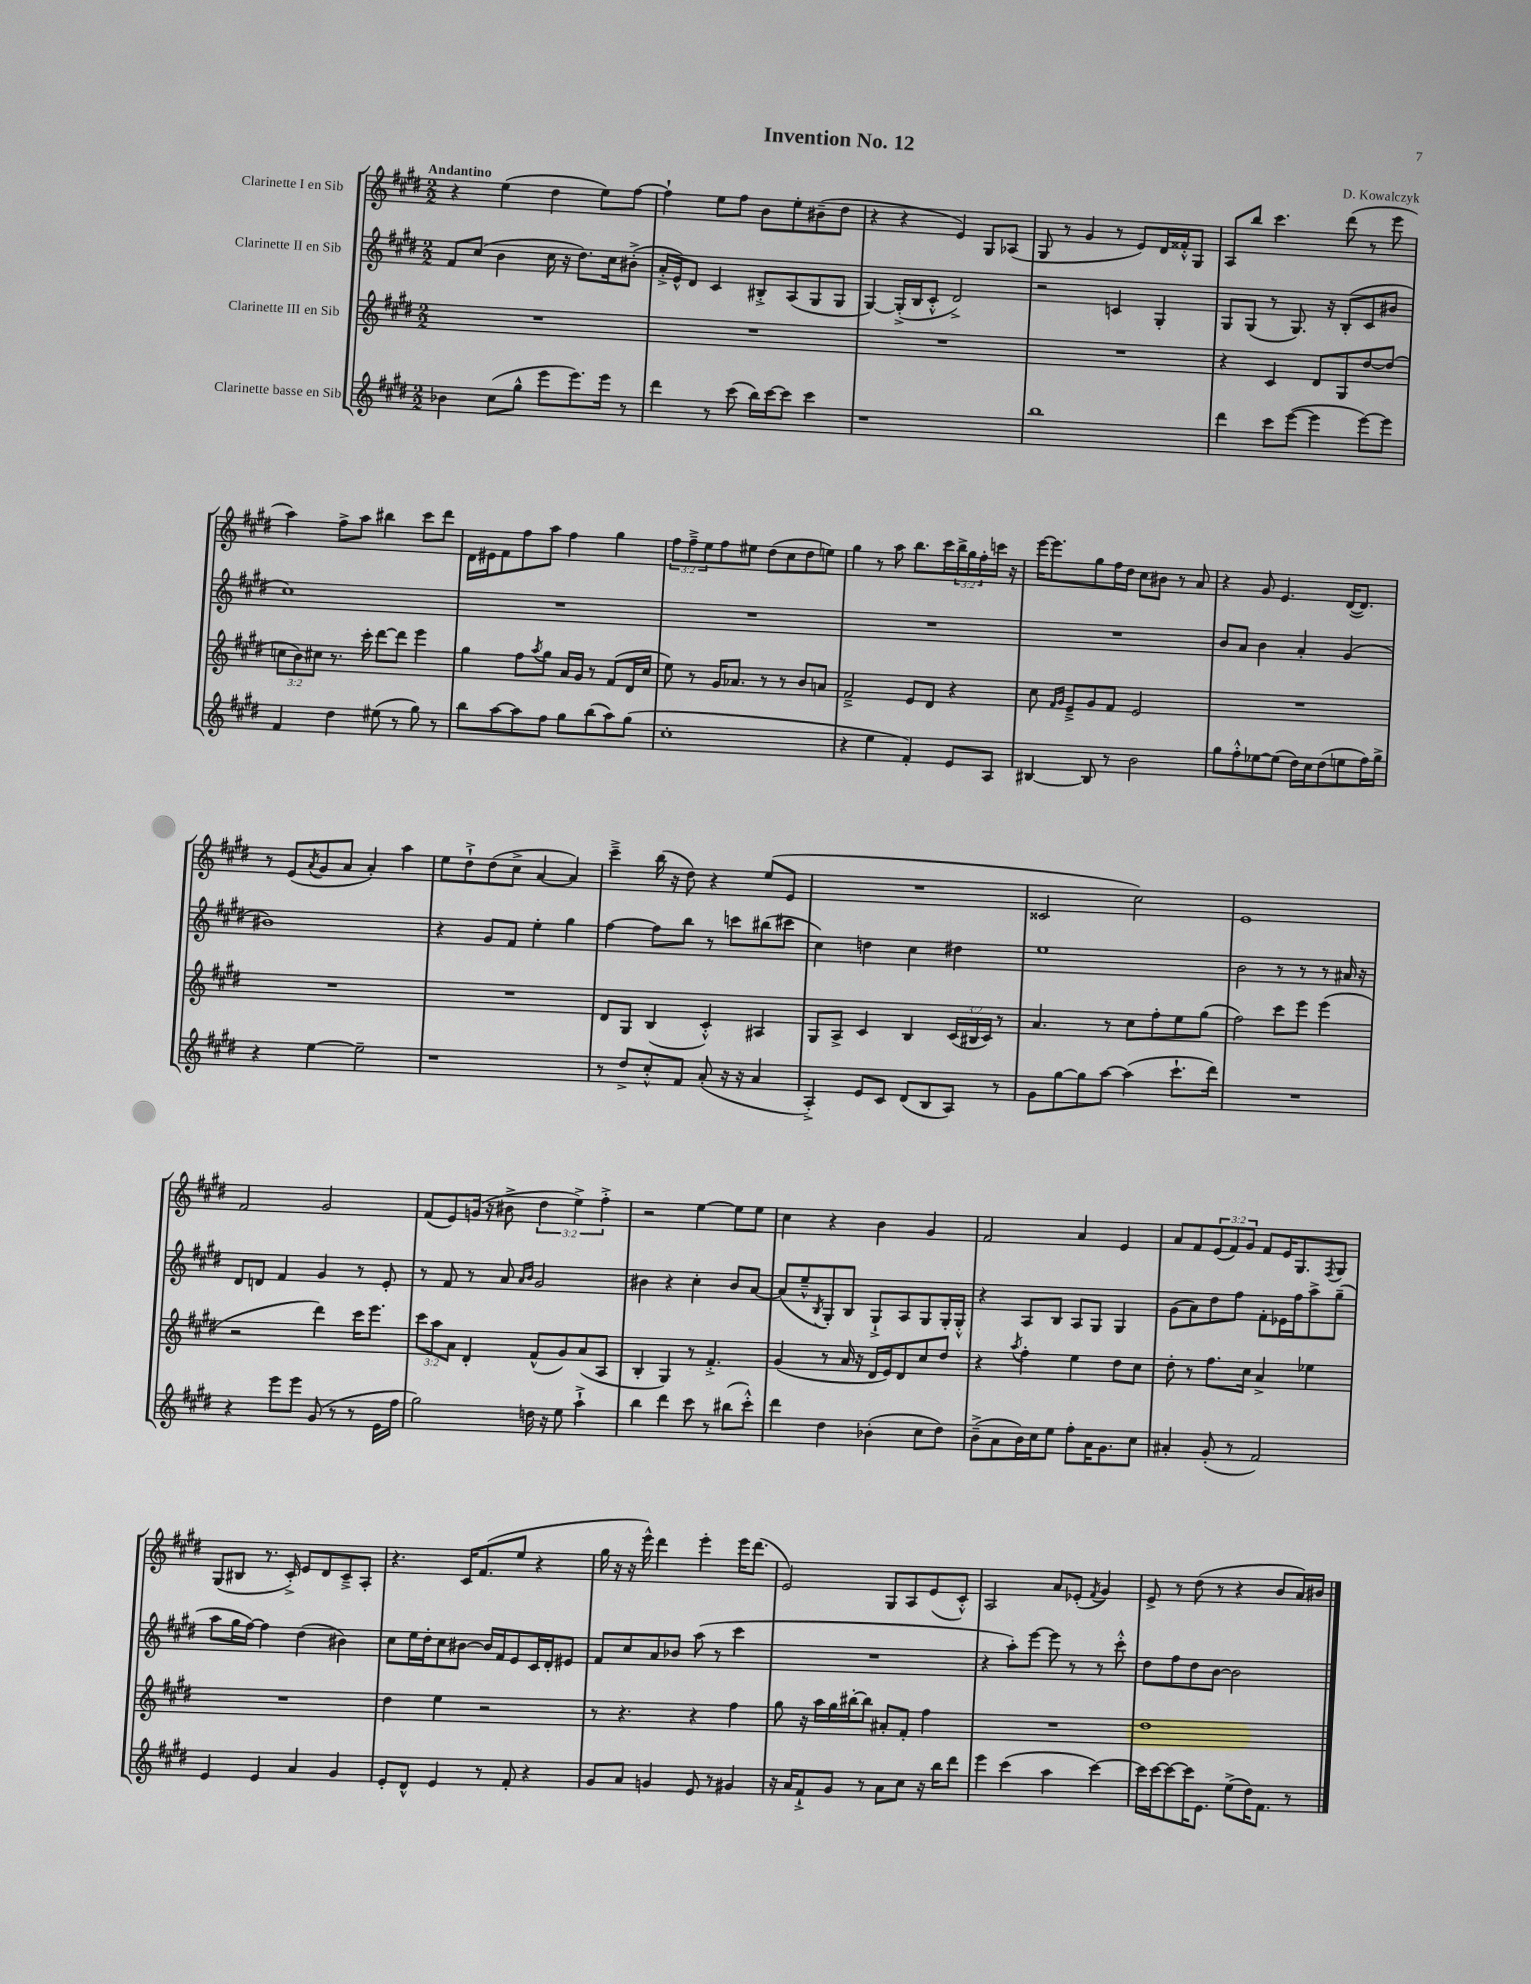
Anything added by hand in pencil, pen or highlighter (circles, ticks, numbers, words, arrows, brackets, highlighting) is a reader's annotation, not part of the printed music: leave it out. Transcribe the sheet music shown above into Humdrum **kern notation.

**kern	**kern	**kern	**kern
*staff4	*staff3	*staff2	*staff1
*clefG2	*clefG2	*clefG2	*clefG2
*k[f#c#g#d#]	*k[f#c#g#d#]	*k[f#c#g#d#]	*k[f#c#g#d#]
*M2/2	*M2/2	*M2/2	*M2/2
4b-\	1r	8f#/L	4r
.	.	(8cc#/J	.
(8cc#\L	.	4b\	(4ee\
8gg#^^\J	.	.	.
8eee\L	.	16cc#\	4dd#\
.	.	16r	.
8.eee\)	.	8.dd#\L)	.
.	.	.	8ee\L)
16eee\Jk	.	16cc#\k	.
8r	.	(8b#'^\J	[8ff#\J
=	=	=	=
4ddd#\	1r	16a'^/LL	4ff#`\]
.	.	16e^^/J)	.
.	.	8d#/J	.
8r	.	4c#/	8ee\L
(8ccc#\	.	.	8ff#\J
16bb\LL)	.	8B#'^/L	8b\L
[16ccc#\J	.	.	.
8ccc#\]J	.	(8A/	8ee'\
4ccc#\	.	8G#/	(8b#~\
.	.	8G#/J	8dd#\J
=	=	=	=
1r	1r	[4G#/)	4r
.	.	(16G#'^/]LL	4r
.	.	16B/J	.
.	.	8c#'^^/J	.
.	.	2d#^/)	4e/)
.	.	.	8G#/L
.	.	.	(8A-/J
=	=	=	=
1bb	1r	2r	8G#/
.	.	.	8r
.	.	.	4g#/
.	.	4c/	8r
.	.	.	8e/L)
.	.	4G#'/	16d#/L
.	.	.	16f##'^^/J
.	.	.	8G#/J
=	=	=	=
4ddd#\	4r	8G#/L	8A/L
.	.	(8G#/J	8bb/J
8ccc#\L	4c#/	8r	4.ccc#\
([8eee\J	.	8.G#/)	.
4eee\]	8d#/L	.	.
.	.	16r	.
.	8G#/	(8B'/L	(8ddd#\
[8eee\L)	[8dd#/	8c#/	8r
8eee\]J	(8dd#/]J	8b#/J	8eee\
=	=	=	=
4f#/	12cc\L	1cc#)	4aa\)
.	12b\)	.	.
.	12cc#\J	.	.
4dd#\	8.r	.	8ff#^\L
.	.	.	8aa\J
.	16ccc#'\	.	.
(8ee#\	[8ddd#\L	.	4bb#\
8r	8ddd#\]J	.	.
8gg#\)	4eee\	.	8ccc#\L
8r	.	.	8ddd#\J
=	=	=	=
8bb\L	4gg#\	1r	16d#\LL
.	.	.	16e#\J
[8aa\	.	.	8f#\
8aa\]	8ff#\L	.	8ff#\
.	8qaa/	.	.
8ff#\J	8gg#\J	.	8aa\J
8gg#\L	16a/LL	.	4ff#\
.	16g#/JJ	.	.
(8bb\	8r	.	.
8aa\)	(8f#/L	.	4gg#\
(8gg#\J	16d#/L	.	.
.	16cc#/JJ	.	.
=	=	=	=
1cc#'	8ee\)	1r	12ff#\L
.	.	.	12ff#~^\
.	8r	.	.
.	.	.	12ee\
.	16g#/LK	.	8ff#\
.	8.a-/J	.	.
.	.	.	8ee#\J
.	8r	.	(8dd#\L
.	8r	.	8cc#\
.	8b/L	.	8dd#\
.	8a/J	.	8ee\J)
=	=	=	=
4r	2f#~^/	1r	4gg#\
4ee\	.	.	8r
.	.	.	8aa\
4f#'/)	8e/L	.	8.bb\L
.	8d#/J	.	.
.	.	.	16ccc#\L
8e/L	4r	.	24bb^\
.	.	.	24gg#\
.	.	.	24ff#'\
8A/J	.	.	16ccc\JJ
.	.	.	16r
=	=	=	=
[4B#/	8cc#\	1r	[16eee\LK
.	.	.	8.eee\]
.	16qqf#/LL	.	.
.	16qqg#/JJ	.	.
.	8e~^/L	.	.
8B#/]	8g#/	.	8gg#\
8r	8f#/J	.	16ff#\L
.	.	.	16dd#\JJ
2b\	2e/	.	8cc#\L
.	.	.	8b#\J
.	.	.	8r
.	.	.	8a/
=	=	=	=
8gg#\L	1r	8b/L	4r
8ff#'^^\	.	8a/J	.
[8ee-\	.	4b\	8g#/
(8ee-\]J	.	.	4.e/
16dd#\LL)	.	4a'/	.
16cc#\J	.	.	.
(8dd#\	.	.	.
8ee\	.	(4g#/	([16d#/LK
.	.	.	8.d#/]J)
16ff#\L)	.	.	.
16gg#^\JJ	.	.	.
=	=	=	=
4r	1r	1b#)	8r
.	.	.	(8e/L
.	.	.	8qa/
[4ee\	.	.	8g#/
.	.	.	8a/J
2ee~\]	.	.	4a'/)
.	.	.	4aa\
=	=	=	=
1r	1r	4r	8ee\L
.	.	.	8dd#`^\
.	.	8g#/L	(8dd#\
.	.	8f#/J	8cc#^\J
.	.	4ee'\	[4a/
.	.	4gg#\	4a/])
=	=	=	=
8r	8d#/L	[4ff#\	4ccc#~^\
8dd#^/L	8G#/J	.	.
8cc#'^^/	(4B/	8ff#\]L	(16bb\
.	.	.	16r
8f#/J	.	8bb\J	8dd#\)
(8a'/	4c#'^^/)	8r	4r
16r	.	8ccc\L	.
16r	.	.	.
4a/	4A#/	(8bb#\	(8ee/L
.	.	8ccc#\J	8e/J
=	=	=	=
4A'^/)	8G#/L	4cc#\)	1r
.	8A^/J	.	.
8e/L	4c#/	4dd\	.
8c#/J	.	.	.
(8d#/L	4B/	4cc#\	.
8B/	.	.	.
8A/J)	(24c#/LL	4dd#\	.
.	24B#/	.	.
.	24c#/JJ)	.	.
8r	8r	.	.
=	=	=	=
8g#\L	4.a/	1ee	2c##/
[8gg#\	.	.	.
8gg#\]	.	.	.
[8aa\J	8r	.	.
(4aa\]	8cc#\L	.	2cc#\)
.	8ff#'\	.	.
8.ccc#`\L	8ee\	.	.
.	(8gg#\J	.	.
16ddd#\Jk)	.	.	.
=	=	=	=
1r	2ff#\)	2b\	1e
.	8ccc#\L	8r	.
.	8eee\J	8r	.
.	(4eee\	8r	.
.	.	16a#/	.
.	.	16r	.
=	=	=	=
4r	2r	8d#/L	2f#/
.	.	8d/J	.
8eee\L	.	4f#/	.
8eee\J	.	.	.
(8g#/	4ddd#\)	4g#/	2g#/
8r	.	.	.
8r	16ccc#\LK	8r	.
.	8.eee\J	.	.
16e\LL	.	8e'/	.
16ff#\JJ	.	.	.
=	=	=	=
2gg#\)	12ccc#\L	8r	(8f#/L
.	12aa\	.	.
.	.	8f#/	8e/)
.	12a\J	.	.
.	4d#'/	8r	(16g/Jk
.	.	.	16r
.	.	8a/	8b#^\
.	.	16qqa/LL	.
.	.	16qqb/JJ	.
16dd\	(8f#^^/L	2g#/	6dd#\
16r	.	.	.
8ee\	8g#/)	.	.
.	.	.	6ee^\)
4aa`^\	(8a/	.	.
.	.	.	6ff#'^\
.	8A/J	.	.
=	=	=	=
4bb\	4B'/	4b#\	2r
4ddd#\	4G#/)	4r	.
8ccc#\	8r	4cc#'\	[4ee\
8r	4.f#'^/	.	.
(8bb#\L	.	8b#/L	8ee\]L
8ccc#'^^\J)	.	[8a/J	8ee\J
=	=	=	=
4ddd#\	(4g#/	(8a/]L	4cc#\
.	.	8ee~^^/	.
.	.	8qB/	.
4dd#\	8r	8G#'/)	4r
.	16a/	8B/J	.
.	16r	.	.
(4b-'\	16d#/LL	8G#`^/L	4b\
.	16e/J)	.	.
.	8d#/	8A/	.
8cc#\L	8cc#/	8G#/	4g#/
8dd#\J)	8dd#/J	16G#'/L	.
.	.	16G#'^^/JJ	.
=	=	=	=
(8b~^\L	4r	4r	2f#/
8a\	.	.	.
.	8qaa/	.	.
16b\L)	4ff#'\	8A/L	.
16cc#\J	.	.	.
8ee\J	.	8B/J	.
8ff#'\L	4ee\	8A/L	4a/
16a\K	.	8G#/J	.
8.g#\	.	.	.
.	8dd#\L	4G#/	4e/
8cc#\J	8cc#\J	.	.
=	=	=	=
4a#'/	8dd#'\	(8g#\L	8a/L
.	8r	8a\)	8f#/
(8g#'/	8.ff#\L	8dd#\	(12e/
.	.	.	12f#/)
8r	.	8ff#\J	.
.	.	.	12g#/J
.	16cc#\Jk	.	.
2f#/)	4a^/	8f#'\L	8f#/L
.	.	16e-\L	16e/K
.	.	16ff#\J	8.G#/
.	4ee-\	8aa^\	.
.	.	.	8qF#/
.	.	(8gg#~\J	8G#/J
=	=	=	=
4e/	1r	8aa\L	(8G#/L
.	.	16gg#\L	8B#/J
.	.	[16ff#\JJ)	.
4e/	.	4ff#\]	8.r
.	.	.	16c#'^/)
4a/	.	(4dd#\	8e/L
.	.	.	8d#/
4g#/	.	4b#\)	8c#~^/
.	.	.	8A'/J
=	=	=	=
8e'/L	4dd#\	8cc#\L	4.r
8d#^^/J	.	16ee\L	.
.	.	16dd#'\J	.
4e/	4ee\	8cc#\	.
.	.	[8b#\J	16c#/LK
.	.	.	(8.f#/
8r	2r	16b#/]LL	.
.	.	16f#/J	.
8f#'/	.	8e/	8ee/J
4r	.	16c#/L	4r
.	.	16d#'/J	.
.	.	8e#/J	.
=	=	=	=
8g#/L	8r	8f#/L	16gg#\
.	.	.	16r
8a/J	4.r	8cc#/	16r
.	.	.	16eee^^\)
4g/	.	8a/	4ddd#\
.	.	8b-/J	.
8e/	4r	(8aa\	4eee'\
8r	.	8r	.
4g#/	4ff#\	4ccc#\	16eee\LK
.	.	.	(8.ddd#\J
=	=	=	=
16r	8gg#\	1r	2e/)
16a/LK	.	.	.
8f#`^/	16r	.	.
.	16aa\LL	.	.
8g#/J	16gg#\	.	.
.	[16bb#'\J	.	.
8r	8bb#\]J	.	.
8a\L	8a#'/L	.	8G#/L
8cc#\J	8f#'/J	.	8A/
16r	4ff#\	.	(8e/
16bb\LK	.	.	.
8ddd#\J	.	.	8c#'^^/J)
=	=	=	=
4eee\	1r	4r	2A/
(4ccc#\	.	8aa'\L)	.
.	.	[8eee\J	.
4aa\	.	8eee\]	8a/L
.	.	8r	(8e-'/J
.	.	.	8qf#/
[4ccc#\)	.	8r	4g#/)
.	.	8ccc#'^^\	.
=	=	=	=
16ccc#\]LL	1dd#	8dd#\L	8e^/
[16ccc#\J	.	.	.
8ccc#\_	.	8ff#\	8r
16ccc#\]K	.	8dd#\	(8dd#\
8.e\J	.	.	.
.	.	[8b\J	8r
(8ee^\L	.	2b\]	4r
16dd#\K)	.	.	.
8.f#\J	.	.	.
.	.	.	8b/L
8r	.	.	16a/L)
.	.	.	16b#/JJ
==	==	==	==
*-	*-	*-	*-
